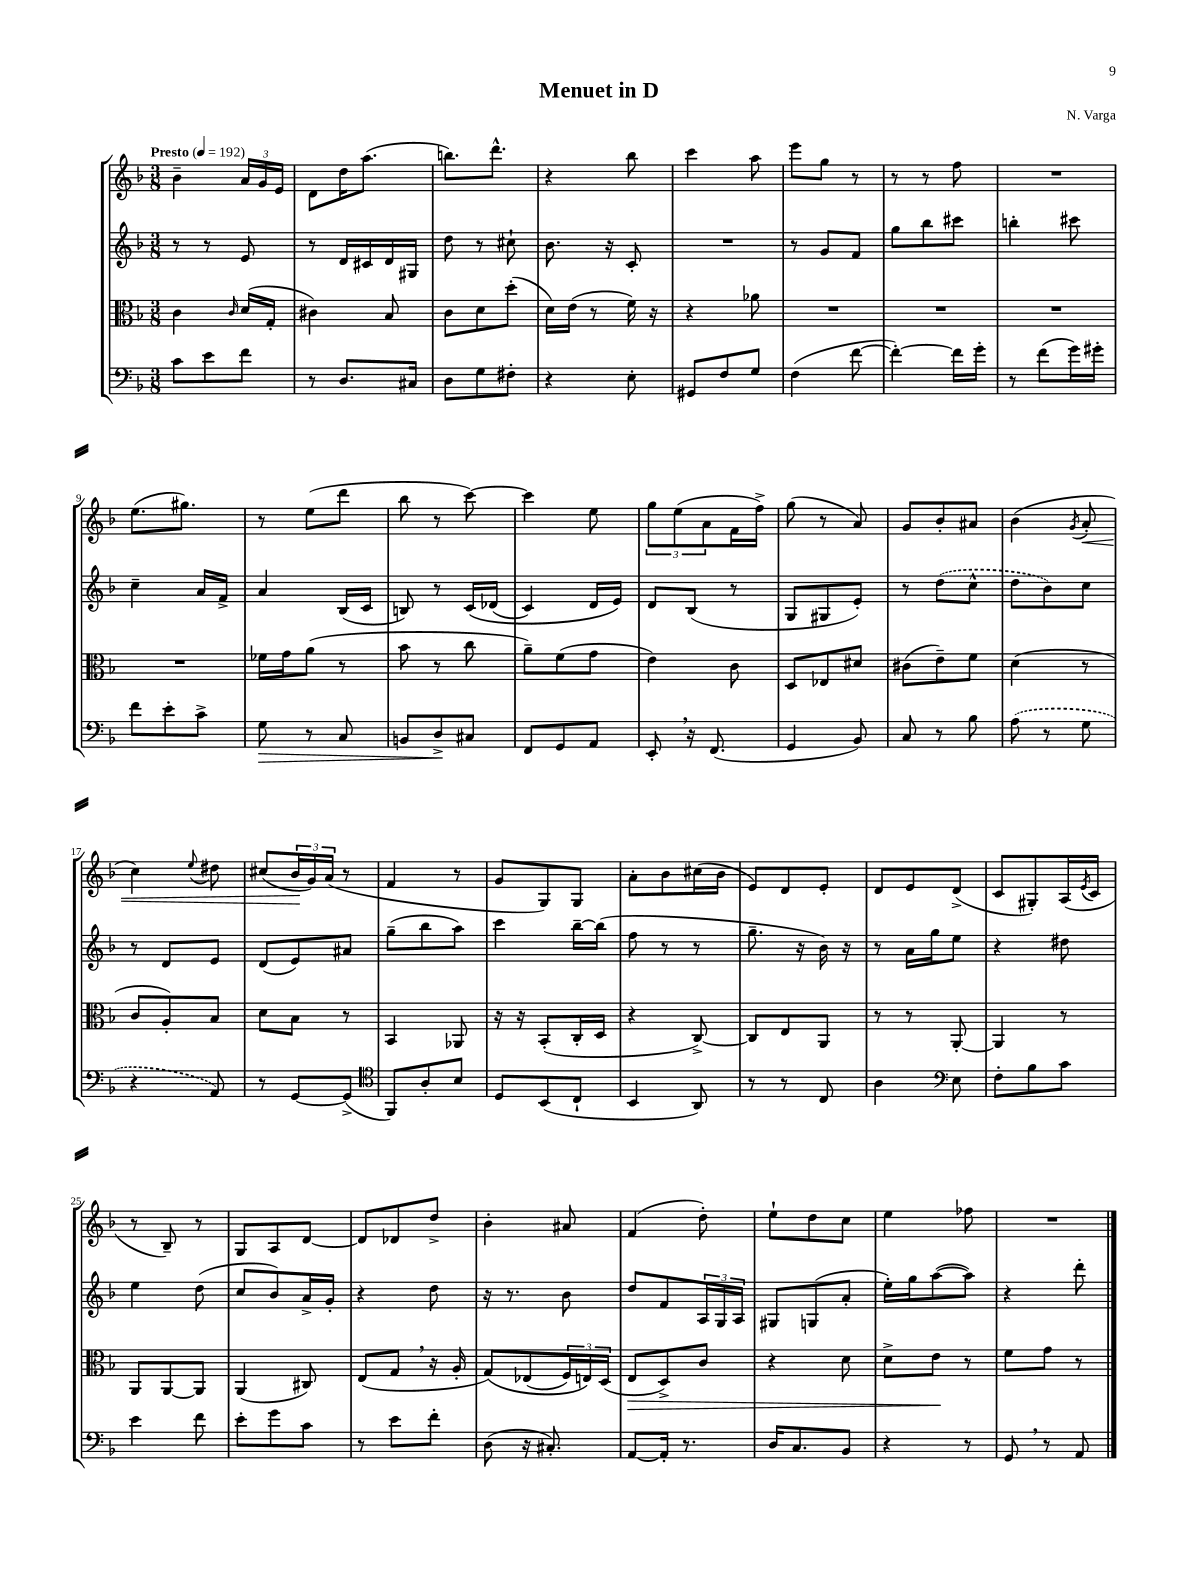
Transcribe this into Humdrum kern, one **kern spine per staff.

**kern	**kern	**kern	**kern
*staff4	*staff3	*staff2	*staff1
*clefF4	*clefC3	*clefG2	*clefG2
*k[b-]	*k[b-]	*k[b-]	*k[b-]
*M3/8	*M3/8	*M3/8	*M3/8
*MM192	*MM192	*MM192	*MM192
8c	4c	8r	4b-~
8e	.	8r	.
.	16qqc	.	.
8f	(16d	8e	24a
.	.	.	24g
.	16G'	.	.
.	.	.	24e
=	=	=	=
8r	4c#)	8r	8d
8.D	.	16d	16dd
.	.	16c#	(8.aa
.	8B-	16d	.
16C#	.	16G#	.
=	=	=	=
8D	8c	8dd	8.bb)
8G	8d	8r	.
.	.	.	8.ddd^^
8F#'	(8dd'	8cc#`	.
=	=	=	=
4r	16d)	8.b-	4r
.	(16e	.	.
.	8r	.	.
.	.	16r	.
8E'	16f)	8c'	8bb-
.	16r	.	.
=	=	=	=
8GG#	4r	4.r	4ccc
8F	.	.	.
8G	8a-	.	8aa
=	=	=	=
(4F	4.r	8r	8eee
.	.	8g	8gg
[8f	.	8f	8r
=	=	=	=
4f'_)	4.r	8gg	8r
.	.	8bb-	8r
16f]	.	8ccc#	8ff
16g'	.	.	.
=	=	=	=
8r	4.r	4bb'	4.r
(8f	.	.	.
16g)	.	8ccc#	.
16g#'	.	.	.
=	=	=	=
8f	4.r	4cc~	(8.ee
8e'	.	.	.
.	.	.	8.gg#)
8c^	.	16a	.
.	.	16f^	.
=	=	=	=
8G	16f-	4a	8r
.	16g	.	.
8r	(8a	.	(8ee
8C	8r	(16B-	8ddd
.	.	16c	.
=	=	=	=
8BB	8b-	8B)	8bb-
8D^	8r	8r	8r
8C#	8cc	&(16c	[8ccc)
.	.	(16d-	.
=	=	=	=
8FF	8a~)	4c)	4ccc]
8GG	(8f	.	.
8AA	8g	16d	8ee
.	.	16e&)	.
=	=	=	=
8EE'	4e)	8d	12gg
.	.	.	(12ee
16r	.	(8B-	.
.	.	.	12a
(8.FF	.	.	.
.	8c	8r	16f
.	.	.	16ff^)
=	=	=	=
4GG	8D	8G	(8gg
.	8E-	8G#	8r
8BB-)	8d#	8e')	8a)
=	=	=	=
8C	(8c#	8r	8g
8r	8e~)	(8dd	8b-'
8B-	8f	8cc^^	8a#
=	=	=	=
(8A	(4d	8dd	(4b-
8r	.	8b-)	.
.	.	.	8qg
8G	8r	8cc	8a'
=	=	=	=
4r	8c	8r	4cc)
.	8A')	8d	.
.	.	.	8qqee
8AA)	8B-	8e	8dd#
=	=	=	=
8r	8d	(8d	(8cc#
[8GG	8B-	8e)	24b-
.	.	.	24g)
.	.	.	(24a
(8GG^]	8r	8a#	8r
=	=	=	=
*clefC4	*	*	*
8FF)	4BB-	(8gg~	4f
8A'	.	8bb-	.
8B-	8AA-	8aa)	8r
=	=	=	=
8D	16r	4ccc	8g
.	16r	.	.
(8BB-	(8BB-'	.	8G)
8C`	16C'	[16bb-~	8G
.	16D	(16bb-]	.
=	=	=	=
4BB-	4r	8ff	8a'
.	.	8r	8b-
8AA)	[8C^)	8r	(16cc#
.	.	.	16b-
=	=	=	=
8r	8C]	8.gg~	8e)
8r	8E	.	8d
.	.	16r	.
8C	8AA	16b-)	8e'
.	.	16r	.
=	=	=	=
4A	8r	8r	8d
.	8r	16a	8e
.	.	16gg	.
*clefF4	*	*	*
8E	[8AA'	8ee	(8d^
=	=	=	=
8F'	4AA]	4r	8c
8B-	.	.	8G#')
8c	8r	8dd#	(16A
.	.	.	8qe
.	.	.	16c
=	=	=	=
4e	8AA	4ee	8r
.	[8AA	.	8B-~)
8f	8AA]	(8dd	8r
=	=	=	=
8e'	(4AA	8cc	8G
8g	.	8b-)	8A
8c	8C#)	16a^	[8d
.	.	16g'	.
=	=	=	=
8r	(8E	4r	8d]
8e	8G	.	8d-
8f'	16r	8dd	8dd^
.	16A'	.	.
=	=	=	=
(8D	&(8G)	16r	4b-'
.	.	8.r	.
16r	(8E-	.	.
8.C#')	.	.	.
.	24F)	8b-	8a#
.	24E&)	.	.
.	(24D	.	.
=	=	=	=
[8AA	8E	8dd	(4f
16AA']	8D^)	8f	.
8.r	.	.	.
.	8c	24A	8dd')
.	.	24G	.
.	.	24A	.
=	=	=	=
16D	4r	8G#	8ee`
8.C	.	.	.
.	.	(8G	8dd
8BB-	8d	8a'	8cc
=	=	=	=
4r	8d^	16ee')	4ee
.	.	16gg	.
.	8e	([8aa	.
8r	8r	8aa])	8ff-
=	=	=	=
8GG	8f	4r	4.r
8r	8g	.	.
8AA	8r	8ddd'	.
==	==	==	==
*-	*-	*-	*-
